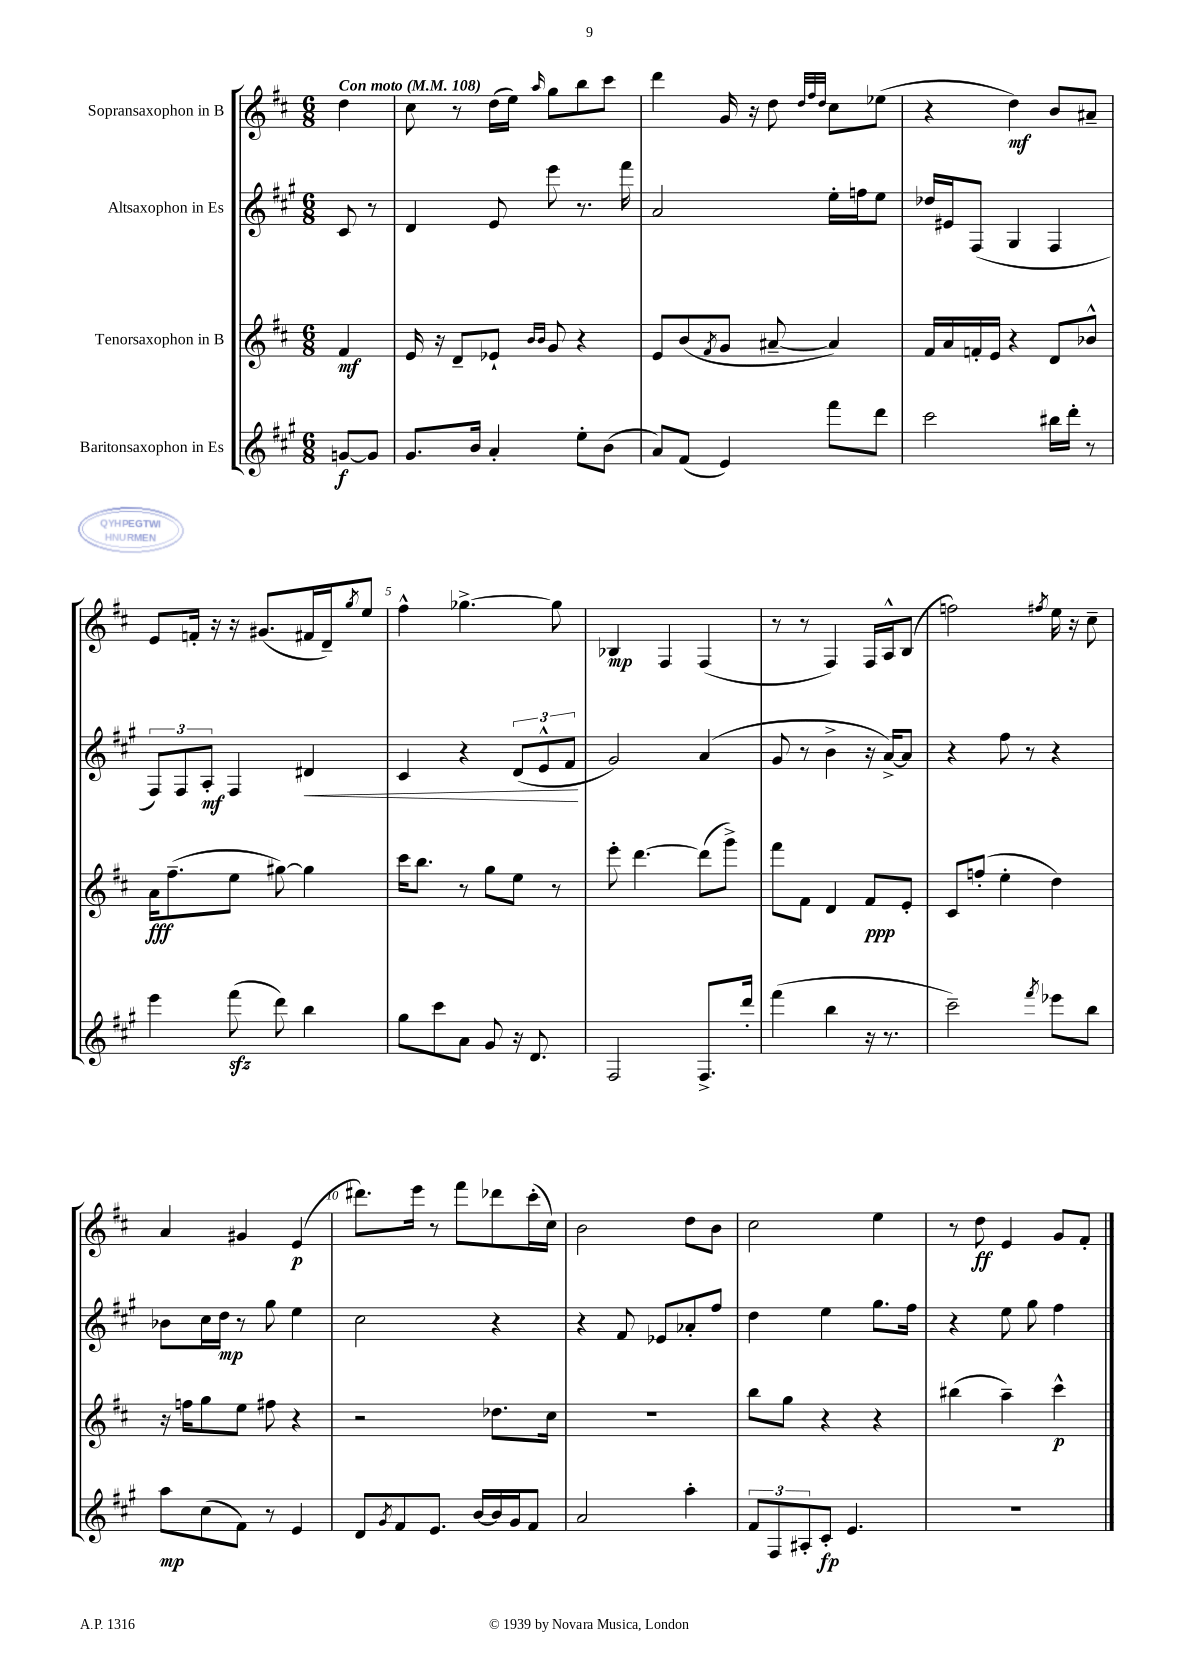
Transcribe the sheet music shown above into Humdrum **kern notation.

**kern	**dynam	**kern	**dynam	**kern	**dynam	**kern	**dynam
*part4	*part4	*part3	*part3	*part2	*part2	*part1	*part1
*staff4	*staff4	*staff3	*staff3	*staff2	*staff2	*staff1	*staff1
*I"Baritonsaxophon in Es	*	*I"Tenorsaxophon in B	*	*I"Altsaxophon in Es	*	*I"Sopransaxophon in B	*
*clefG2	*	*clefG2	*	*clefG2	*	*clefG2	*
*k[f#c#g#]	*	*k[f#c#]	*	*k[f#c#g#]	*	*k[f#c#]	*
*M6/8	*	*M6/8	*	*M6/8	*	*M6/8	*
*MM108	*	*MM108	*	*MM108	*	*MM108	*
=	=	=	=	=	=	=	=
!	!	!	!	!	!	!LO:TX:a:B:t=Con moto	!
[8gn/L	f	4f#/	mf	8c#/	.	4dd\	.
8g/J]	.	.	.	8r	.	.	.
=1	=1	=1	=1	=1	=1	=1	=1
8.g#/L	.	16e/	.	4d/	.	8cc#\	.
.	.	16r	.	.	.	.	.
.	.	8d~/L	.	.	.	8r	.
16b/Jk	.	.	.	.	.	.	.
4a'/	.	8e-X`/J	.	8e/	.	(16dd\LL	.
.	.	.	.	.	.	16ee\JJ)	.
.	.	16qqb/LL	.	.	.	.	.
.	.	16qqb/JJ	.	.	.	16qqaa/	.
.	.	8g/	.	8eee\	.	8gg\L	.
8ee'\L	.	4r	.	8.r	.	8bb\	.
(8b\J	.	.	.	.	.	8ccc#\J	.
.	.	.	.	16fff#\	.	.	.
=2	=2	=2	=2	=2	=2	=2	=2
8a/L)	.	8e/L	.	2a/	.	4ddd\	.
(8f#/J	.	(8b/	.	.	.	.	.
.	.	8qf#/	.	.	.	.	.
4e/)	.	8g/J	.	.	.	16g/	.
.	.	.	.	.	.	16r	.
.	.	[8a#X~/	.	.	.	8dd\	.
.	.	.	.	.	.	32qqdd/LLL	.
.	.	.	.	.	.	32qqff#/	.
.	.	.	.	.	.	32qqdd/JJJ	.
8fff#\L	.	4a#/])	.	16ee'\LL	.	8cc#\L	.
.	.	.	.	16ffn\J	.	.	.
8ddd\J	.	.	.	8ee\J	.	(8ee-X\J	.
=3	=3	=3	=3	=3	=3	=3	=3
2ccc#\	.	16f#/LL	.	16dd-X/LL	.	4r	.
.	.	16a/	.	16e#X/J	.	.	.
.	.	16fn'/	.	(8F#/J	.	.	.
.	.	16e/JJ	.	.	.	.	.
.	.	4r	.	4G#/	.	4dd\)	mf
16bb#X\LL	.	8d/L	.	4F#/	.	8b/L	.
16ddd'\JJ	.	.	.	.	.	.	.
8r	.	8b-X^^/J	.	.	.	8a#X~/J	.
!!LO:LB:g=z
=4	=4	=4	=4	=4	=4	=4	=4
4eee\	.	16a\KL	fff	12F#/L)	.	8e/L	.
.	.	(8.ff#~\	.	.	.	.	.
.	.	.	.	12F#/	.	.	.
.	.	.	.	.	.	16fn'/Jk	.
.	.	.	.	12A'/J	mf	.	.
.	.	.	.	.	.	16r	.
(8fff#zz\	.	8ee\J	.	4F#/	.	16r	.
.	.	.	.	.	.	(8.g#X/L	.
8ddd\)	.	[8gg#X\)	.	.	.	.	.
!	!	!	!	!	!LO:HP:b	!	!
4bb\	.	4gg#\]	.	4d#X/	<	16f#X/L	.
.	.	.	.	.	.	16d~/J)	.
.	.	.	.	.	.	8qgg/	.
.	.	.	.	.	.	8ee/J	.
=5	=5	=5	=5	=5	=5	=5	=5
8gg#\L	.	16ccc#\KL	.	4c#/	.	4ff#^^\	.
.	.	8.bb\J	.	.	.	.	.
8ccc#\	.	.	.	.	.	.	.
8a\J	.	8r	.	4r	.	[4.gg-X^\	.
8g#/	.	8gg\L	.	.	.	.	.
16r	.	8ee\J	.	(12d/L	.	.	.
8.d/	.	.	.	.	.	.	.
.	.	.	.	12e^^/	.	.	.
.	.	8r	.	.	.	8gg-\]	.
.	.	.	.	12f#/J	.	.	.
.	.	.	.	.	[	.	.
=6	=6	=6	=6	=6	=6	=6	=6
2F#/	.	8eee'\	.	2g#/)	.	4B-X/	mp
.	.	[4.ddd\	.	.	.	.	.
.	.	.	.	.	.	4F#/	.
8.F#^/L	.	(8ddd\L]	.	(4a/	.	(4F#/	.
.	.	8ggg^\J)	.	.	.	.	.
16ddd'/Jk	.	.	.	.	.	.	.
=7	=7	=7	=7	=7	=7	=7	=7
(4fff#\	.	8fff#\L	.	8g#/	.	8r	.
.	.	8f#\J	.	8r	.	8r	.
4bb\	.	4d/	.	4b^\	.	4F#/)	.
16r	.	8f#/L	ppp	16r	.	16F#/LL	.
8.r	.	.	.	[16a^/KL)	.	16A^^/J	.
.	.	8e'/J	.	8a/J]	.	(8B/J	.
=8	=8	=8	=8	=8	=8	=8	=8
2ccc#~\)	.	8c#/L	.	4r	.	2ffn\)	.
.	.	(8ffn'/J	.	.	.	.	.
.	.	4ee'\	.	8ff#\	.	.	.
.	.	.	.	8r	.	.	.
8qfff#/	.	.	.	.	.	8qff#X/	.
8eee-X\L	.	4dd\)	.	4r	.	16ee\	.
.	.	.	.	.	.	16r	.
8bb\J	.	.	.	.	.	8cc#~\	.
!!LO:LB:g=z
=9	=9	=9	=9	=9	=9	=9	=9
8aa\L	mp	16r	.	8b-X\L	.	4a/	.
.	.	16ffn\KL	.	.	.	.	.
(8cc#\	.	8gg\	.	16cc#\L	.	.	.
.	.	.	.	16dd\JJ	mp	.	.
8f#\J)	.	8ee\J	.	8r	.	4g#X/	.
8r	.	8ff#X\	.	8gg#\	.	.	.
4e/	.	4r	.	4ee\	.	(4e/	p
=10	=10	=10	=10	=10	=10	=10	=10
8d/L	.	2r	.	2cc#\	.	8.ddd#X\L)	.
8qg#/	.	.	.	.	.	.	.
8f#/	.	.	.	.	.	.	.
.	.	.	.	.	.	16eee\Jk	.
8.e/J	.	.	.	.	.	8r	.
.	.	.	.	.	.	8fff#\L	.
[16b/LL	.	.	.	.	.	.	.
16b/]	.	8.dd-X\L	.	4r	.	8ddd-X\	.
16g#/J	.	.	.	.	.	.	.
8f#/J	.	.	.	.	.	(16ccc#'\L	.
.	.	16cc#\Jk	.	.	.	16cc#\JJ)	.
=11	=11	=11	=11	=11	=11	=11	=11
2a/	.	2.r	.	4r	.	2b\	.
.	.	.	.	8f#/	.	.	.
.	.	.	.	8e-X/L	.	.	.
4aa'\	.	.	.	8a-X'/	.	8dd\L	.
.	.	.	.	8ff#/J	.	8b\J	.
=12	=12	=12	=12	=12	=12	=12	=12
12f#/L	.	8bb\L	.	4dd\	.	2cc#\	.
12F#/	.	.	.	.	.	.	.
.	.	8gg\J	.	.	.	.	.
12A#X'/	.	.	.	.	.	.	.
8c#'/J	fp	4r	.	4ee\	.	.	.
4.e/	.	.	.	.	.	.	.
.	.	4r	.	8.gg#\L	.	4ee\	.
.	.	.	.	16ff#\Jk	.	.	.
=13	=13	=13	=13	=13	=13	=13	=13
2.r	.	(4bb#X\	.	4r	.	8r	.
.	.	.	.	.	.	8dd\	ff
.	.	4aa~\)	.	8ee\	.	4e/	.
.	.	.	.	8gg#\	.	.	.
.	.	4ccc#^^\	p	4ff#\	.	8g/L	.
.	.	.	.	.	.	8f#'/J	.
==	==	==	==	==	==	==	==
*-	*-	*-	*-	*-	*-	*-	*-
